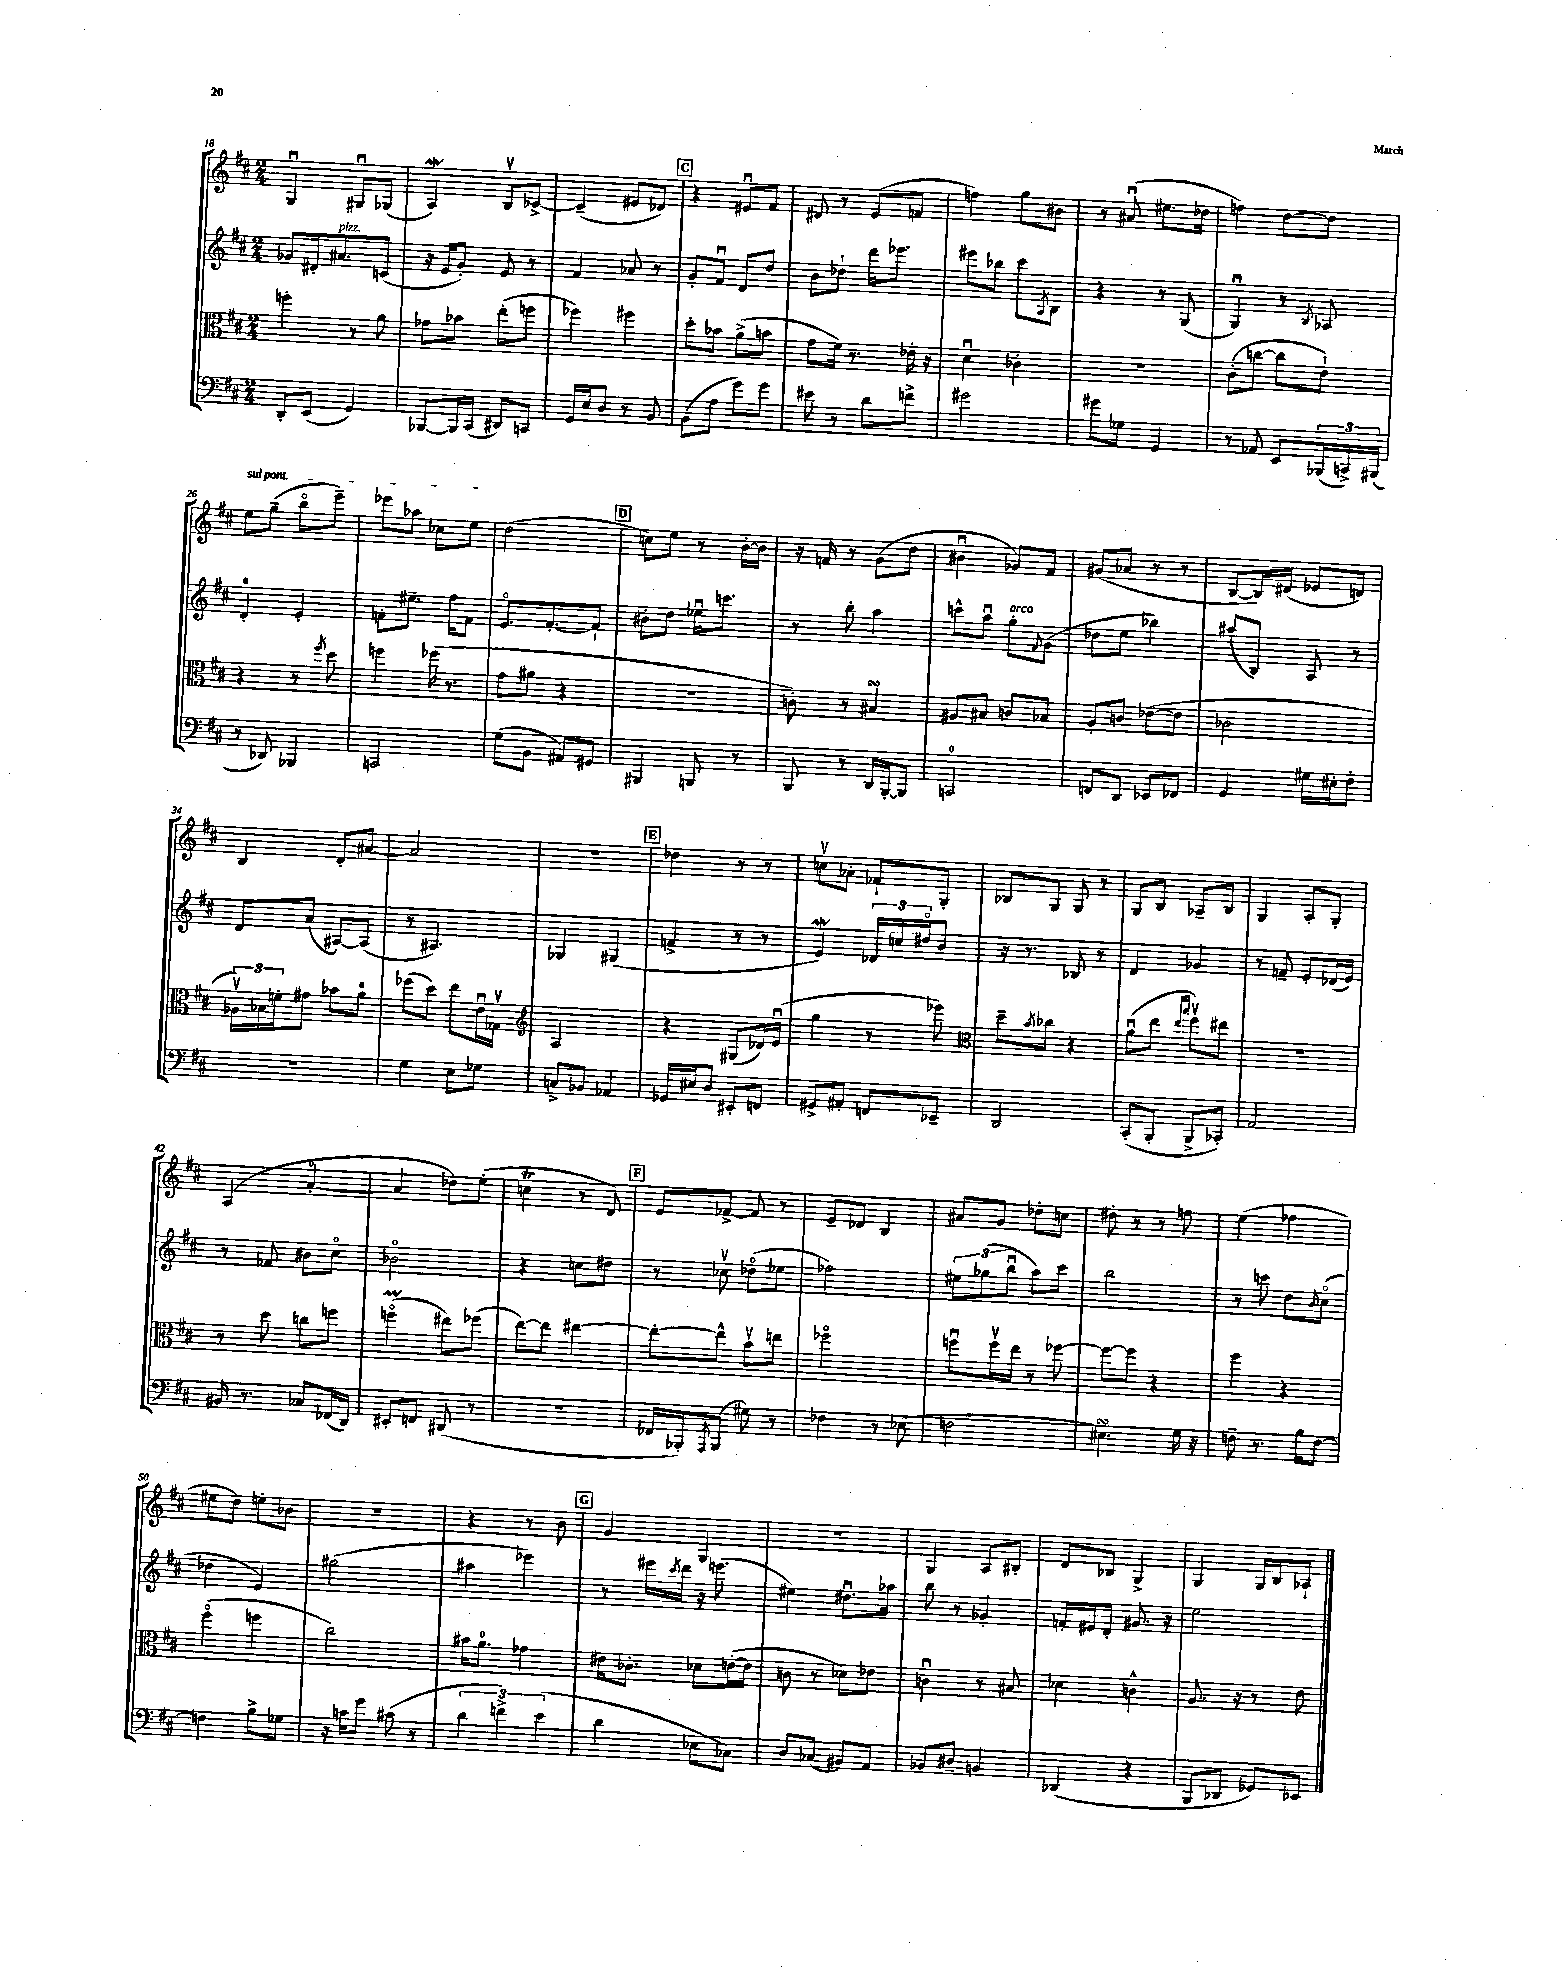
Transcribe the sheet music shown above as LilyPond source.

<<
\new StaffGroup <<
\new Staff = "s0" {
    \clef treble \key d \major \numericTimeSignature \time 2/4
    g4\downbow gis8\downbow ges8( |
    a4\mordent) b8\upbow ces'8~-> |
    ces'4--( eis'8 des'8) |
    \mark \markup { \box "C" } r4 eis'8\downbow fis'8 |
    dis'8 r8 e'8( f'8 |
    f''4) g''8 bis'8 |
    r8 ais'8\downbow( eis''8. des''16 |
    f''4) d''8~ d''8 |
    \once \override TextSpanner.bound-details.left.text = \markup { \italic "sul pont." } e''8\startTextSpan g''8--( b''8\flageolet e'''8--) |
    ees'''8 aes''8 ces''8 e''8\stopTextSpan |
    d''2( |
    \mark \markup { \box "D" } c''8) e''8 r8 b'16~-. b'16 |
    r16 f'16 r8 g'8( d''8 |
    bis'4\downbow ges'8) fis'8 |
    gis'8( aes'8 r8 r8 |
    b8~ b16) dis'16( ees'8 d'8) |
    b4 d'8-. ais'8~ |
    ais'2 |
    r2 |
    \mark \markup { \box "E" } des''4 r8 r8 |
    c''8\upbow aes'8-. fes'8-! g8-. |
    bes8 g8 g8 r8 |
    g8 b8 aes8-- b8 |
    g4 a8-. g8-. |
    a4( a'4-0~-. |
    a'4 des''8) e''8-.( |
    c''4\trill r8 d'8) |
    \mark \markup { \box "F" } e'8 fes'8~-> fes'8 r8 |
    e'8-- des'8 b4 |
    ais'8 g'8 des''8-. c''8 |
    dis''8-. r8 r8 f''8 |
    e''4( fes''4 |
    eis''8 d''8) e''8-. bes'8 |
    R2 |
    r4 r8 b'8 |
    \mark \markup { \box "G" } g'4 g4 |
    R2 |
    g4 a8 bis8-. |
    d'8 bes8 g4-> |
    g4 g16 b16 aes8-! \bar "|." |
}
\new Staff = "s1" {
    \clef treble \key d \major \numericTimeSignature \time 2/4
    ges'8 dis'16-. ais'8.^\markup { \italic "pizz." } c'8( |
    r16 e'16 g'8-.) e'8 r8 |
    fis'4 aes'8 r8 |
    \mark \markup { \box "C" } g'8-. fis'8\downbow d'8 d''8 |
    b'8 des''8-! d'''16 ees'''8. |
    eis'''8 bes''8 cis'''8 \acciaccatura { a8 } b8 |
    r4 r8 g8( |
    g4\downbow) r8 \acciaccatura { b8 } aes8 |
    d'4-0-. e'4-. |
    f'8-. eis''8.-- fis''16 f'8 |
    e'8.\flageolet fis'8.~-. fis'8-! |
    \mark \markup { \box "D" } bis'8-. d''8 ees''16\downbow c'''8. |
    r8 b''8-. a''4 |
    c'''8-^ a''8\downbow g''8-.^\markup { \italic "arco" } \appoggiatura { fis'8 } g'8( |
    des''8 e''8 bes''4) |
    ais''8( b8) a8 r8 |
    d'8 a'8( ais8~) ais8( |
    r8 ais4.) |
    ges4 gis4( |
    \mark \markup { \box "E" } f'4-> r8 r8 |
    e'4\mordent) \tuplet 3/2 { des'16 c''16 dis''16\flageolet } b'8 |
    r16 r8. bes8 r8 |
    d'4 ges'4 |
    r8 f'8-- e'8-. des'16( e'16) |
    r8 fes'8 bis'8 cis''8\flageolet |
    bes'2\flageolet |
    r4 c''8 dis''8 |
    \mark \markup { \box "F" } r8 ces''8\upbow des''8\flageolet( ees''8 |
    fes''2) |
    \tuplet 3/2 { eis''8 ges''8( b''8\downbow } a''8) cis'''8 |
    b''2 |
    r8 c'''8 d''8 \appoggiatura { b'8 } cis''8\flageolet( |
    des''4 e'4) |
    gis''2( |
    ais''4 ees'''4) |
    \mark \markup { \box "G" } r8 eis'''16 \acciaccatura { cis'''8 } d'''16 r16 e'''8.( |
    eis''4) dis''8.\downbow aes''16 |
    b''8 r8 ges'4-. |
    f'16-. eis'16 d'8-. gis'8. r16 |
    e''2 \bar "|." |
}
\new Staff = "s2" {
    \clef alto \key d \major \numericTimeSignature \time 2/4
    f''4-. r8 a'8 |
    ges'8 bes'8 e''8-.( f''8 |
    fes''4) fis''4 |
    \mark \markup { \box "C" } d''8-. bes'8 a'8->( b'8 |
    g'8 fis'16) r8. ees'16-. r16 |
    d'4\downbow ces'4-. |
    r2 |
    cis'8-.( c''8~ c''8 e'8-!) |
    r4 r8 \acciaccatura { fis''8 } d''8 |
    f''4 fes''16( r8. |
    g'8 ais'8 r4 |
    \mark \markup { \box "D" } R2 |
    c'8-.) r8 bis4\turn |
    ais8 bis8 c'8 bes8 |
    a8-. c'8 ees'8~( ees'8 |
    ces'2 |
    \tuplet 3/2 { aes16\upbow) bes16 f'16-. } gis'8 bes'8 a'8-0 |
    fes''8( d''8) e''8 e'16\downbow ges16\upbow |
    \clef treble a2 |
    \mark \markup { \box "E" } r4 gis8( des'16) e'16\downbow( |
    g''4 r8 ees'''8) |
    \clef alto d''8-- \acciaccatura { b'8 } ces''8 r4 |
    a'8\downbow( e''8 \grace { e''16 b''16 } fis''8\upbow) eis''8 |
    R2 |
    r8 d''8 c''8 f''8 |
    f''4\flageolet\prall( eis''8) fes''8( |
    e''8~) e''8 eis''4~ |
    \mark \markup { \box "F" } eis''8~-. eis''8-^ b'8\upbow e''8 |
    fes''2\flageolet |
    f''8\downbow f''16\upbow e''16 r8 fes''8~ |
    fes''8~ fes''8 r4 |
    fis''4 r4 |
    fis''4\flageolet( f''4 |
    cis''2) |
    bis'16 a'8.-0 ges'4 |
    \mark \markup { \box "G" } eis'16 ces'8.-. des'8 e'16~-.( e'16 |
    c'8 r8 des'8) ees'8 |
    c'4\downbow r8 bis8 |
    des'4 c'4-^ |
    a8. r16 r8 e'8 \bar "|." |
}
\new Staff = "s3" {
    \clef bass \key d \major \numericTimeSignature \time 2/4
    d,8-. e,8( g,4) |
    bes,,8~ bes,,16 cis,16( dis,8) c,8 |
    g,16 e16 d8 r8 b,8 |
    \mark \markup { \box "C" } b,8( a8 g'8) g'8 |
    eis'8 r8 d'8 f'8-> |
    gis'2 |
    gis'8 ges8 g,4 |
    r8 aes,8 e,8 \tuplet 3/2 { bes,,16( c,16->) bis,,16( } |
    r8 des,8) bes,,4 |
    c,2 |
    g8( b,8 ais,8) gis,8 |
    \mark \markup { \box "D" } bis,,4 b,,8 r8 |
    b,,8 r8 d,16 b,,16~-. b,,8 |
    c,2-0 |
    f,8 d,8 ees,8 fes,8 |
    g,4 gis16 eis16-. fis8-. |
    R2 |
    g4 e8 ges8 |
    c8-> bes,8 aes,4 |
    \mark \markup { \box "E" } ges,16 eis16 d8 eis,8-. f,8 |
    gis,8-> ais,8-. f,8 ees,8-- |
    d,2 |
    cis,8-.( b,,8-. b,,8-> ces,8-.) |
    a,2 |
    bis,16 r8. ces8 fes,16( d,16) |
    eis,8-. f,8 dis,8( r8 |
    r2 |
    \mark \markup { \box "F" } fes,16 bes,,16-.) \acciaccatura { a,,8 } bes,,8( gis8) r8 |
    fes4 r8 ees8( |
    f2 |
    eis4.\turn) g16 r16 |
    f8-- r8. b16 f8~ |
    f4 b8-> ges8 |
    r16 c'16 g'8 cis'8( r8 |
    \tuplet 3/2 { d'4 f'4->) e'4( } |
    \mark \markup { \box "G" } d'4 ees8 ces8) |
    d8 ces8( bis,8) a,8 |
    bes,8 dis8-- b,4 |
    des,4( r4 |
    b,,8 des,8 ges,8) ees,8 \bar "|." |
}
>>
>>
\layout { \context { \Score currentBarNumber = #18 } }
